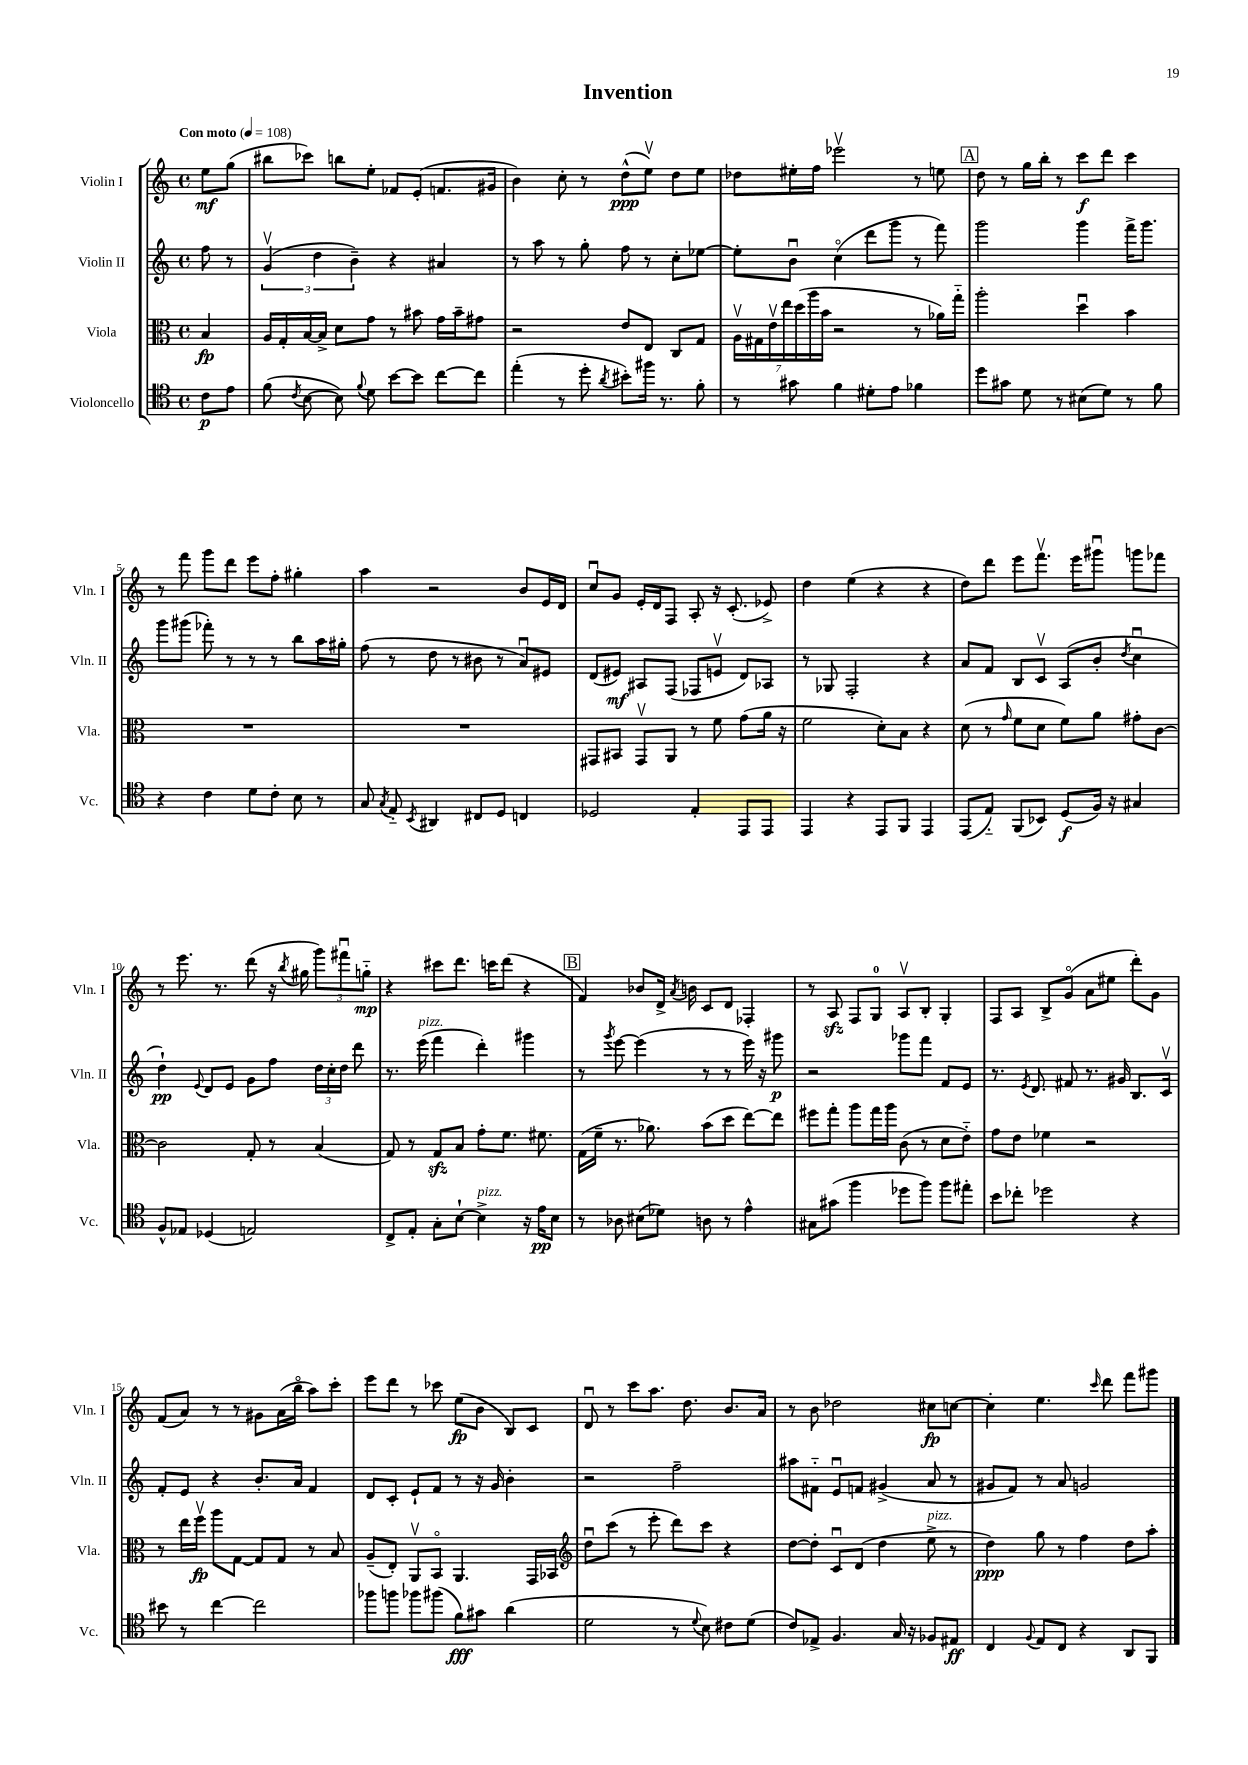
\header { title = "Invention" }
<<
\new StaffGroup <<
\new Staff = "s0" \with { instrumentName = "Violin I" shortInstrumentName = "Vln. I" } {
    \clef treble \key c \major \defaultTimeSignature \time 4/4 \partial 4 \tempo "Con moto" 4 = 108
    \autoBeamOff e''8[\mf g''8]( |
    bis''8[ ces'''8]) b''8[ e''8]-. fes'8[ e'8]-.( f'8.[ gis'16] |
    b'4) c''8-. r8 d''8[-^\ppp( e''8]\upbow) d''8[ e''8] |
    des''8[ eis''16-. f''16] ees'''2\upbow r8 e''8 |
    \mark \markup { \box "A" } d''8 r8 g''16[ b''16]-. r8 c'''8[\f d'''8] c'''4 |
    r8 f'''8 g'''8[ d'''8] e'''8[ f''8]-. gis''4-. |
    a''4 r2 b'8[ e'16 d'16] |
    c''8[\downbow g'8] e'16[-. d'16 f8] a8-. r16 c'8.-.( ees'8->) |
    d''4 e''4( r4 r4 |
    d''8[) d'''8] e'''8[ f'''8.]\upbow e'''16[ gis'''8]\downbow g'''8[ fes'''8] |
    r8 e'''8. r8. d'''8( r16 \acciaccatura { b''8 } gis''16 \tuplet 3/2 { g'''8[) fis'''8\downbow g''8]-_\mp } |
    r4 cis'''8[ d'''8.] c'''16[ d'''8]( r4 |
    \mark \markup { \box "B" } f'4) bes'8[ d'16]-> \acciaccatura { a'8 } b'16 c'8[ d'8] fes4-. |
    r8 a8\sfz f8[ g8]-0 a8[\upbow b8]-. g4-. |
    f8[ a8] b8[-> g'8]\flageolet( a'8[ eis''8] d'''8[-.) g'8] |
    f'8[( a'8]) r8 r8 gis'8[ a'16( b''16]\flageolet a''8[) c'''8]-. |
    e'''8[ d'''8] r8 ces'''8 e''8[\fp( b'8] b8[) c'8] |
    d'8\downbow r8 c'''8[ a''8.] d''8. b'8.[ a'16] |
    r8 b'8 des''2 cis''8[\fp c''8]~ |
    c''4-. e''4. \grace { c'''16 } d'''8 f'''8[ gis'''8] \bar "|." |
}
\new Staff = "s1" \with { instrumentName = "Violin II" shortInstrumentName = "Vln. II" } {
    \clef treble \key c \major \defaultTimeSignature \time 4/4 \partial 4
    \autoBeamOff f''8 r8 |
    \tuplet 3/2 { g'4\upbow( d''4 b'4--) } r4 ais'4 |
    r8 a''8 r8 g''8-. f''8 r8 c''8[-. ees''8]~ |
    ees''8[-. b'8]\downbow c''4\flageolet( d'''8[ g'''8] r8 f'''8) |
    \mark \markup { \box "A" } g'''2 g'''4 f'''16[-> g'''8.] |
    g'''8[ gis'''8]( fes'''8-.) r8 r8 r8 b''8[ a''16 gis''16]-. |
    f''8( r8 d''8 r8 bis'8 r8 a'8[\downbow) eis'8] |
    d'8[( eis'8]\mf) ais8[ f8]( fes8[ e'8]\upbow d'8[) aes8] |
    r8 ges8 f2-. r4 |
    a'8[ f'8] b8[ c'8]\upbow a8[( b'8]-. \acciaccatura { d''8 } c''4\downbow |
    d''4-!\pp) \appoggiatura { e'8 } d'8[ e'8] g'8[ f''8] \tuplet 3/2 { d''16[ c''16-. d''16] } d'''8 |
    r8. e'''16^\markup { \italic "pizz." }( f'''4 d'''4-.) gis'''4 |
    \mark \markup { \box "B" } r8 \acciaccatura { g'''8 } e'''8~ e'''4( r8 r8 e'''16) r16 gis'''8\p |
    r2 ges'''8[ f'''8] f'8[ e'8] |
    r8. \acciaccatura { e'8 } d'8. fis'8 r8. gis'16 b8.[ c'16]\upbow |
    f'8[-. e'8] r4 b'8.[-. a'16] f'4 |
    d'8[ c'8]-. e'8[-! f'8] r8 r16 g'16 b'4-. |
    r2 f''2-- |
    ais''8[ fis'8]-_ e'8[\downbow f'8] gis'4->( a'8 r8 |
    gis'8[ f'8]) r8 a'8 g'2 \bar "|." |
}
\new Staff = "s2" \with { instrumentName = "Viola" shortInstrumentName = "Vla." } {
    \clef alto \key c \major \defaultTimeSignature \time 4/4 \partial 4
    \autoBeamOff b4\fp |
    a16[ g16-. b16~ b16]-> d'8[ g'8] r8 bis'8 g'16[ bis'16-- gis'8] |
    r2 e'8[ e8] c8[ g8] |
    \tuplet 7/4 { a16[\upbow gis16 e'16\upbow e''16 d''16( a''16 b'16] } r2 r8 aes'16[) g''16]-_ |
    \mark \markup { \box "A" } a''2-. d''4\downbow b'4 |
    R1 |
    R1 |
    gis,8[ bis,8] gis,8[\upbow a,8] r8 f'8 g'8[( a'16] r16 |
    f'2 d'8[-.) b8] r4 |
    d'8( r8 \grace { g'16 } f'8[ d'8] f'8[) a'8] gis'8[-. c'8]~ |
    c'2 g8-. r8 b4( |
    g8) r8 g8[\sfz b8] g'8[-. f'8.] fis'8. |
    \mark \markup { \box "B" } g16[( f'16]-- r8. aes'8.) b'8[( d''8] e''8[~) e''8] |
    fis''8[ g''8]-. a''8[ g''16 a''16] c'8( r8 d'8[ e'8]-_) |
    g'8[ e'8] fes'4 r2 |
    r8 e''16[ f''16]\upbow\fp a''8[ g8]~ g8[ g8] r8 b8 |
    a8[--( e8]-.) a,8[\upbow b,8]\flageolet a,4. g,16[ bes,16] |
    \clef treble d''8[\downbow c'''8]( r8 e'''8-. d'''8[) c'''8] r4 |
    d''8[~ d''8]-. c'8[\downbow d'8]( d''4 e''8->^\markup { \italic "pizz." } r8 |
    d''4\ppp) g''8 r8 f''4 d''8[ a''8]-. \bar "|." |
}
\new Staff = "s3" \with { instrumentName = "Violoncello" shortInstrumentName = "Vc." } {
    \clef tenor \key c \major \defaultTimeSignature \time 4/4 \partial 4
    \autoBeamOff c'8[\p e'8] |
    f'8( \acciaccatura { c'8 } b8~ b8) \appoggiatura { f'8 } d'8 b'8[~ b'8] c''8[~ c''8] |
    e''4-.( r8 d''8-. \acciaccatura { a'8 } bis'8[-.) fis''16] r8. f'8-. |
    r8 gis'8 f'4 dis'8[-. e'8] fes'4 |
    \mark \markup { \box "A" } d''8[ gis'8] d'8 r8 bis8[( d'8]) r8 f'8 |
    r4 c'4 d'8[ c'8]-. b8 r8 |
    g8 \acciaccatura { g8 } e8-_ \acciaccatura { b,8 } ais,4 cis8[ d8] c4 |
    des2 e4-. e,8[ e,8] |
    e,4 r4 e,8[ f,8] e,4 |
    e,8[( e8]-_) f,8[( bes,8]) d8[\f( f16]) r16 gis4 |
    f8[-^ ees8] des4( e2) |
    c8[-> e8]-. g8[-. b8]~-! b4->^\markup { \italic "pizz." } r16 e'16[\pp b8] |
    \mark \markup { \box "B" } r8 aes8 bis8[( des'8]) a8 r8 e'4-^ |
    gis8[ gis'8]( f''4 des''8[ f''8]) f''8[ eis''8]-. |
    b'8[ ces''8]-. des''2 r4 |
    bis'8 r8 c''4~ c''2 |
    fes''8[ f''8] fes''8[ fis''8]( f'8[\fff) gis'8] a'4( |
    d'2 r8 \appoggiatura { d'8 } b8) cis'8[ d'8]( |
    c'8[) ees8]-> f4. g16 r16 fes8[ eis8]\ff |
    c4 \appoggiatura { f8 } e8[ c8] r4 a,8[ f,8] \bar "|." |
}
>>
>>
